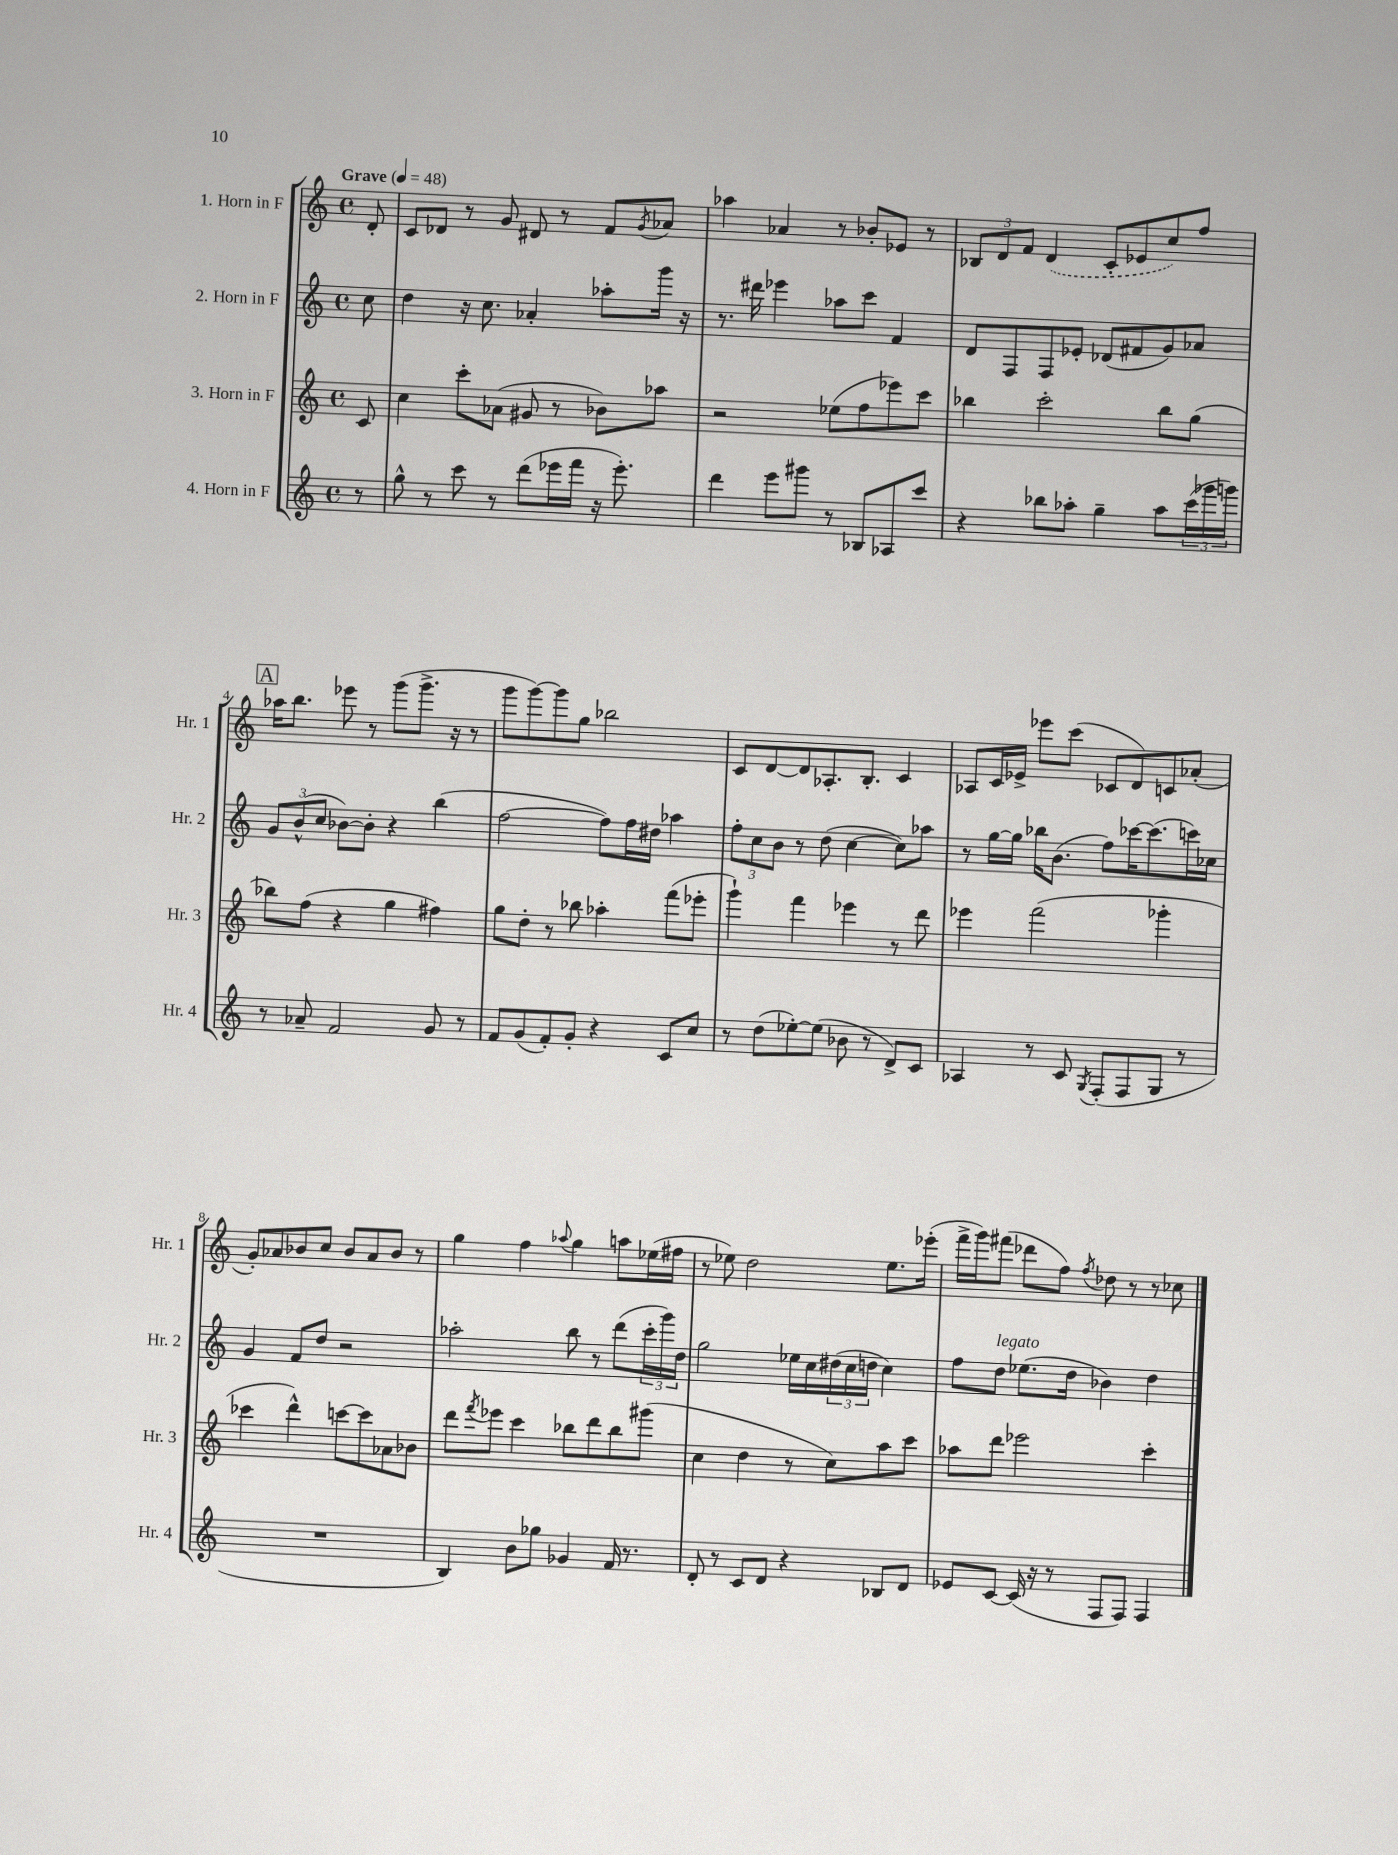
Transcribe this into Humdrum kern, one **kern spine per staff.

**kern	**kern	**kern	**kern
*staff4	*staff3	*staff2	*staff1
*clefG2	*clefG2	*clefG2	*clefG2
*k[]	*k[]	*k[]	*k[]
*M4/4	*M4/4	*M4/4	*M4/4
*met(c)	*met(c)	*met(c)	*met(c)
*MM48	*MM48	*MM48	*MM48
8r	8c	8cc	8d'
=	=	=	=
8gg^^	4cc	4dd	8c
8r	.	.	8d-
8ccc	8ccc'	16r	8r
.	.	8.cc	.
8r	(8a-	.	8g
(8ddd	8g#	4a-'	8d#
16eee-	8r	.	8r
16fff	.	.	.
16r	8b-)	8aa-'	8f
8.eee-')	.	.	.
.	.	.	8qg
.	8aa-	16ggg	8a-
.	.	16r	.
=	=	=	=
4ddd	2r	8.r	4aa-
.	.	16ddd#	.
8eee	.	4eee-	4a-
8ggg#	.	.	.
8r	(8ee-	8aa-	8r
8B-	8ff	8ccc	8b-'
8A-	8eee-)	4f	8e-
8ccc	8ccc	.	8r
=	=	=	=
4r	4bb-	8d	12B-
.	.	.	12d
.	.	8F	.
.	.	.	12f
8bb-	2ccc'	8F	(4d
8aa-'	.	8e-'	.
4gg~	.	(8d-	8c'
.	.	8f#	8e-
8aa-	8bb-	8g)	8cc)
(24ccc	(8gg	8a-	8ff
24ggg-	.	.	.
24ggg)	.	.	.
=	=	=	=
8r	8bb-)	12g	16aa-
.	.	.	8.bb
.	.	(12b^^	.
8a-~	(8ff	.	.
.	.	12cc	.
2f	4r	[8b-)	8eee-
.	.	8b-']	8r
.	4gg	4r	(8ggg
.	.	.	8.ggg^
8g	4ff#)	(4bb	.
.	.	.	16r
8r	.	.	8r
=	=	=	=
8f	8gg	[2ff	8ggg
(8g	8dd'	.	[8ggg)
8f')	8r	.	8ggg]
8g'	8bb-	.	8gg
4r	4aa-'	8ff])	2bb-
.	.	16ff	.
.	.	16dd#	.
8c	(8fff	4aa-	.
8cc	8eee-'	.	.
=	=	=	=
8r	4ggg`)	12ff'	8c
.	.	12cc	.
(8dd	.	.	[8d
.	.	12b	.
[8ee-')	4fff	8r	8d]
(8ee-]	.	(8dd	8.A-'
8b-	4eee-	[4cc	.
.	.	.	8.B'
8r	.	.	.
8d^)	8r	8cc])	4c
8c	8ddd	8aa-	.
=	=	=	=
4A-	4eee-	8r	8A-
.	.	[16gg	16c
.	.	16gg]	16e-^
8r	(2fff	16bb-	8eee-
.	.	(8.b	.
8c	.	.	(8ccc
8qG	.	.	.
(8F'	.	8ff)	8c-
8F	.	[16ccc-	8d)
.	.	(8.ccc-]	.
8G	4ggg-'	.	8c
8r	.	16ccc)	(8a-'
.	.	16cc-	.
=	=	=	=
1r	4ccc-	4g	8g')
.	.	.	8a-
.	4ddd^^)	8f	8b-
.	.	8dd	8cc
.	[8ccc	2r	8b-
.	8ccc]	.	8a-
.	8a-	.	8b-
.	8b-	.	8r
=	=	=	=
4B)	8ddd	2aa-'	4gg
.	8qfff	.	.
.	8eee-	.	.
8b	4ccc	.	4ff
8gg-	.	.	.
.	.	.	8qqaa-
4g-	8bb-	8bb	4gg
.	8ddd	8r	.
16f	8bb-	(8ddd	8aa
8.r	.	.	.
.	(8ggg#	24ccc'	(16ee-
.	.	24ggg)	.
.	.	.	16ff#
.	.	24dd	.
=	=	=	=
8d'	4cc	2gg	8r
8r	.	.	8ee-)
8c	4dd	.	2dd
8d	.	.	.
4r	8r	16ee-	.
.	.	16cc	.
.	8cc)	(24dd#	.
.	.	24cc	.
.	.	24dd	.
8B-	8aa	4cc)	8.ee-
8d	8ccc	.	.
.	.	.	(16eee-'
=	=	=	=
8e-	8aa-	8ff	16fff^
.	.	.	16ggg)
[8c	8ddd	8dd	(8fff#
(16c]	2eee-	(8.ee-	8ddd-
16r	.	.	.
8r	.	.	8ff)
.	.	16dd	.
.	.	.	8qff
8F	.	4b-)	8dd-
8F)	.	.	8r
4F	4ccc'	4dd	8r
.	.	.	8cc-
==	==	==	==
*-	*-	*-	*-
